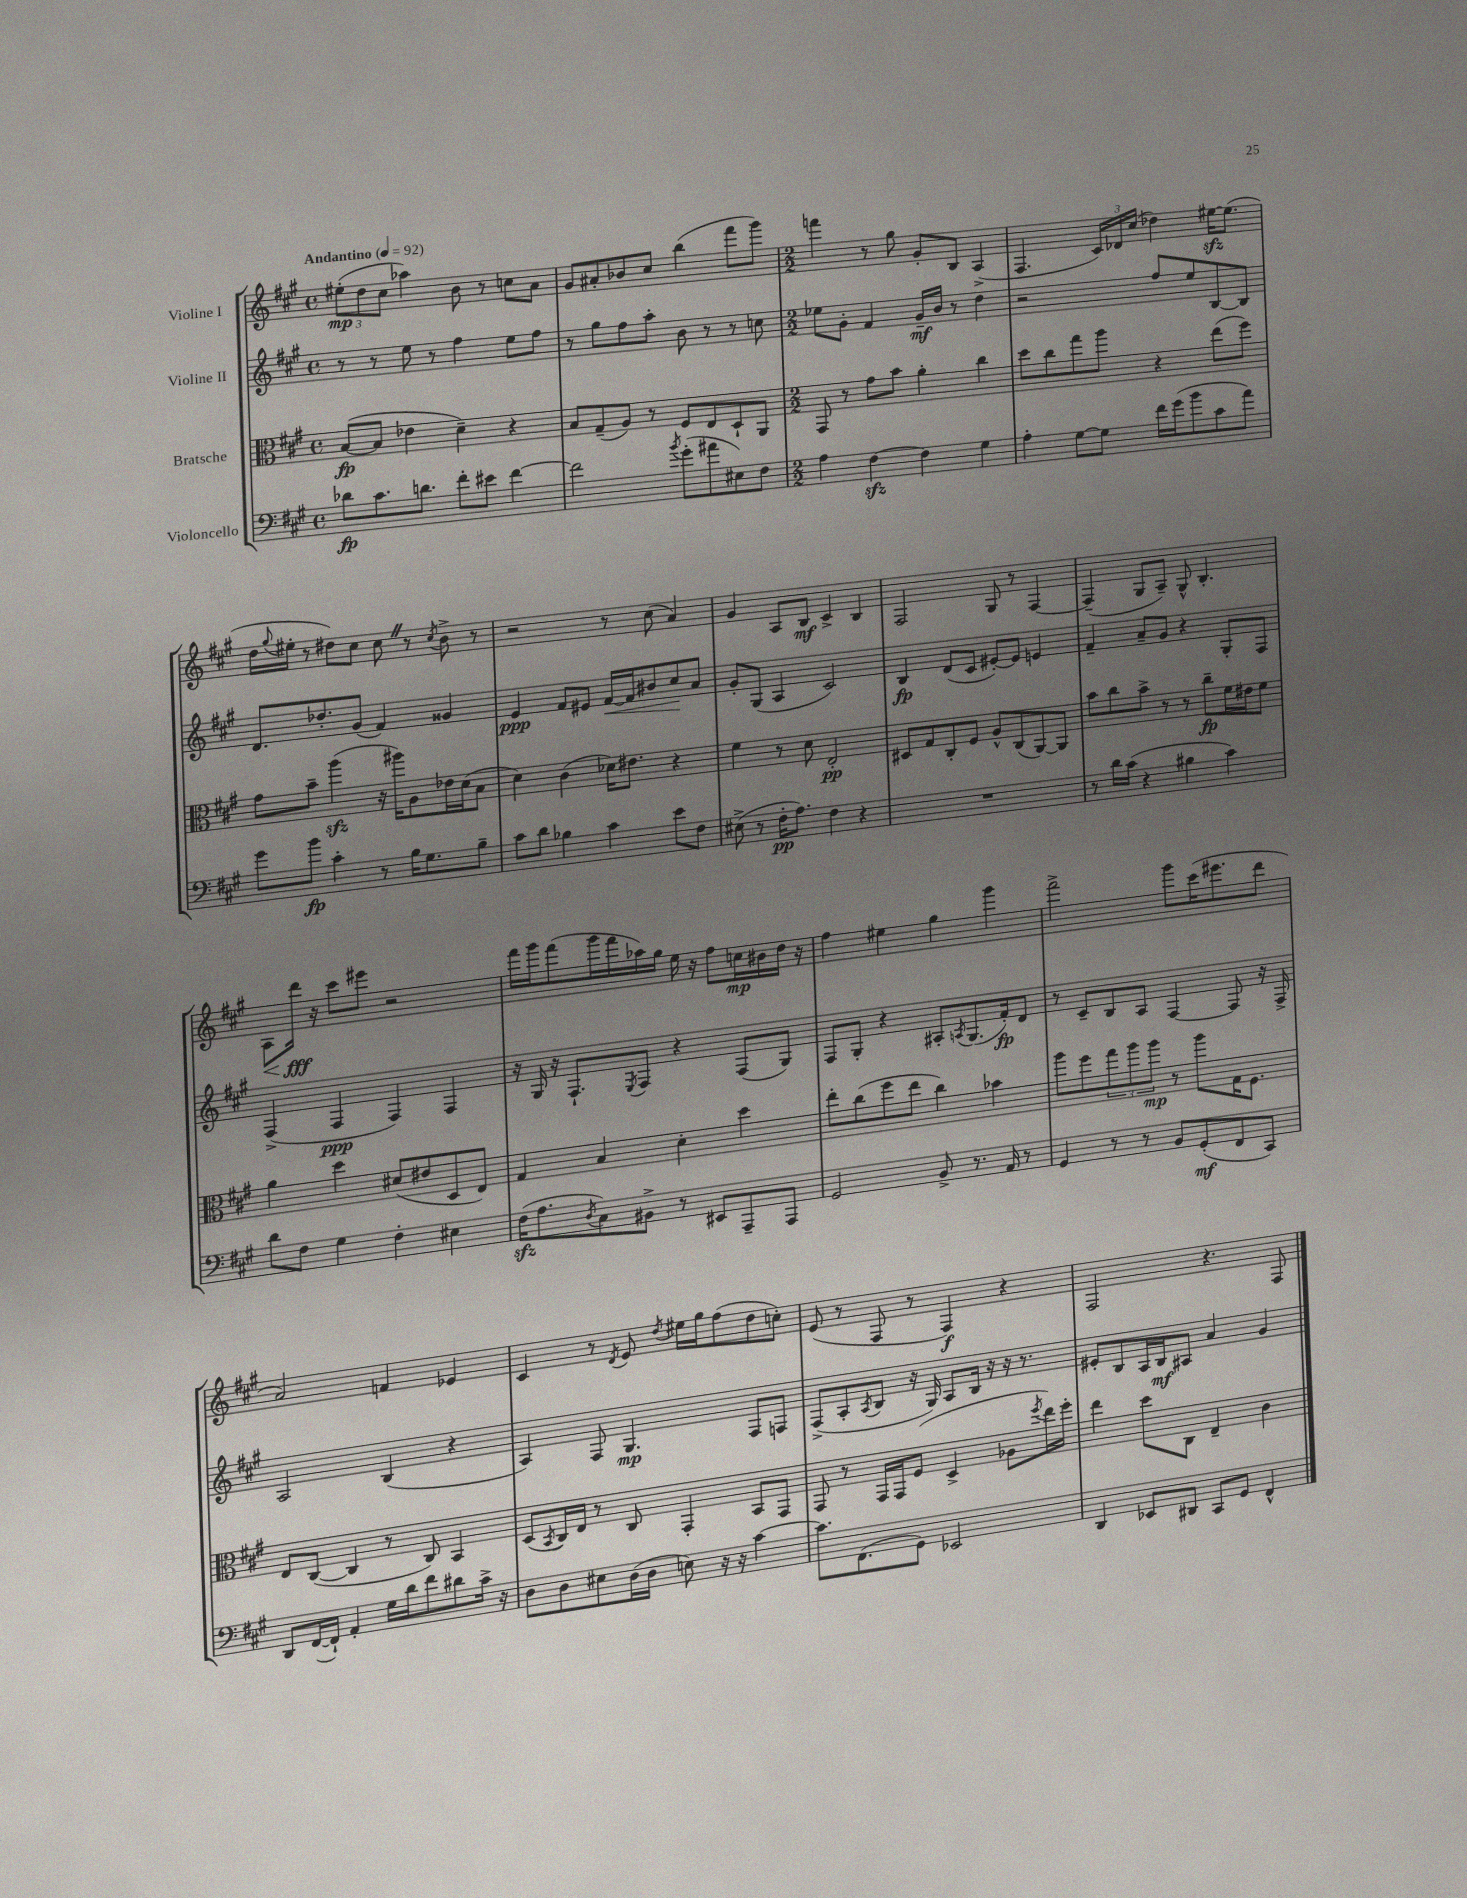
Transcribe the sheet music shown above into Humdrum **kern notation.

**kern	**dynam	**kern	**dynam	**kern	**dynam	**kern	**dynam
*part4	*part4	*part3	*part3	*part2	*part2	*part1	*part1
*staff4	*staff4	*staff3	*staff3	*staff2	*staff2	*staff1	*staff1
*I"Violoncello	*	*I"Bratsche	*	*I"Violine II	*	*I"Violine I	*
*clefF4	*	*clefC3	*	*clefG2	*	*clefG2	*
*k[f#c#g#]	*	*k[f#c#g#]	*	*k[f#c#g#]	*	*k[f#c#g#]	*
*M4/4	*	*M4/4	*	*M4/4	*	*M4/4	*
*met(c)	*	*met(c)	*	*met(c)	*	*met(c)	*
*MM92	*	*MM92	*	*MM92	*	*MM92	*
=1	=1	=1	=1	=1	=1	=1	=1
!	!	!	!	!	!	!LO:TX:a:B:t=Andantino	!
8d-X\L	fp	([8B/L	fp	8r	.	(12ee#X'\L	mp
.	.	.	.	.	.	12dd\	.
8.c#\	.	8B/J]	.	8r	.	.	.
.	.	.	.	.	.	12cc#\J	.
.	.	4e-X\	.	8ee\	.	4aa-X\)	.
8.dn\J	.	.	.	.	.	.	.
.	.	.	.	8r	.	.	.
8f#'\L	.	4d~\)	.	4ff#\	.	8b\	.
8e#X\J	.	.	.	.	.	8r	.
[4f#\	.	4r	.	8ee\L	.	8ccn\L	.
.	.	.	.	8ff#\J	.	8a\J	.
=2	=2	=2	=2	=2	=2	=2	=2
2f#\]	.	8B/L	.	8r	.	8g#/L	.
.	.	(8G#~/	.	8gg#\L	.	8a#X'/	.
.	.	8A/J)	.	8ff#\	.	8b-X/	.
.	.	8r	.	8aa'\J	.	8cc#/J	.
8qb/	.	.	.	.	.	.	.
(8g#'\L	.	8F#/L	.	8b\	.	(4bb\	.
8a#X\	.	8E/	.	8r	.	.	.
8E#X\)	.	8D`/	.	8r	.	8fff#\L	.
8F#\J	.	8AA/J	.	8ccn\	.	8ggg#\J)	.
=3	=3	=3	=3	=3	=3	=3	=3
*M2/2	*	*M2/2	*	*M2/2	*	*M2/2	*
4A\	.	8GG#/	.	8ee-X\L	.	4fffn\	.
.	.	8r	.	8g#'\J	.	.	.
[4F#zz\	.	8g#\L	.	4f#/	.	8r	.
.	.	8b\J	.	.	.	8gg#\	.
4F#\]	.	4a'\	.	16g#~/LL	mf	8g#'/L	.
.	.	.	.	16b/JJ	.	.	.
.	.	.	.	8r	.	8B/J	.
4G#\	.	4cc#\	.	4dd\	.	(4A^/	.
=4	=4	=4	=4	=4	=4	=4	=4
4A'\	.	8dd\L	.	2r	.	4.F#/	.
.	.	8cc#\	.	.	.	.	.
[8G#\L	.	8gg#\	.	.	.	.	.
8G#\J]	.	8aa\J	.	.	.	24c#/LL)	.
.	.	.	.	.	.	24d-X/	.
.	.	.	.	.	.	(24cc#/JJ	.
16f#\LL	.	4r	.	8ff#/L	.	4dd-X\)	.
(16g#\J	.	.	.	.	.	.	.
8b\	.	.	.	8ee/	.	.	.
8c#\	.	(8ee\L	.	[8B/	.	[16ee#Xzz\KL	.
.	.	.	.	.	.	(8.ee#\J]	.
8a\J)	.	8ff#\J)	.	8B/J]	.	.	.
!!LO:LB:g=z
=5	=5	=5	=5	=5	=5	=5	=5
8g#\L	.	8g#\L	.	8.d/L	.	16dd\LL	.
.	.	.	.	.	.	8qqgg#/	.
.	.	.	.	.	.	16ee#X'\JJ	.
8b\J	fp	8b~\J	.	.	.	8r	.
.	.	.	.	8.dd-X'/	.	.	.
4c#'\	.	(4aazz\	.	.	.	8dd#X\L)	.
.	.	.	.	(8g#/J	.	8cc#\J	.
8r	.	16r	.	4f#/)	.	8cc#Z\	.
.	.	16aa#X\KL)	.	.	.	.	.
16B\KL	.	8A\	.	.	.	8r	.
8.G#\	.	.	.	.	.	.	.
.	.	.	.	.	.	8qcc#/	.
.	.	16e-X\L	.	4g##X/	.	8b^\	.
.	.	(16d\J	.	.	.	.	.
8B~\J	.	8B\J	.	.	.	8r	.
=6	=6	=6	=6	=6	=6	=6	=6
8c#\L	.	4d\)	.	4e/	ppp	2r	.
8d\J	.	.	.	.	.	.	.
4B-X\	.	(4c#\	.	8f#/L	.	.	.
.	.	.	.	8e#X/J	.	.	.
!	!	!	!	!	!LO:HP:b	!	!
4c#\	.	16d-X\KL)	.	[16f#/LL	<	8r	.
.	.	8.e#X\J	.	16f#/J]	.	.	.
.	.	.	.	8b#X/	.	(8cc#\	.
8e\L	.	4r	.	8cc#/	.	4a/)	.
8F#\J	.	.	.	8a/J	[	.	.
=7	=7	=7	=7	=7	=7	=7	=7
(8E#X^\	.	4f#\	.	8g#'/L	.	4g#/	.
8r	.	.	.	(8G#/J	.	.	.
16F#'\KL	pp	8r	.	4A/	.	8A/L	.
8.A\J)	.	.	.	.	.	.	.
.	.	8d\	.	.	.	8B/J	mf
4F#\	.	2E'/	pp	2c#/)	.	4c#^/	.
4r	.	.	.	.	.	4B/	.
=8	=8	=8	=8	=8	=8	=8	=8
1r	.	8D#X/L	.	4B/	fp	2F#/	.
.	.	8G#/	.	.	.	.	.
.	.	8C#'/	.	(8d/L	.	.	.
.	.	8F#/J	.	8c#/J	.	.	.
.	.	8A^^/L	.	[8e#X'/L)	.	8G#/	.
.	.	(8C#/	.	8e#/J]	.	8r	.
.	.	[8AA/)	.	4en/	.	[4F#/	.
.	.	8AA/J]	.	.	.	.	.
=9	=9	=9	=9	=9	=9	=9	=9
8r	.	8b\L	.	4f#~/	.	(4F#~/]	.
16d\LL	.	8cc#\	.	.	.	.	.
(16c#\JJ	.	.	.	.	.	.	.
4r	.	8b^\J	.	8a~/L	.	8G#/L	.
.	.	8r	.	8g#/J	.	8A~/J)	.
4B#X\	.	8r	.	4r	.	8G#^^/	.
.	.	8cc#~\L	fp	.	.	4.B'/	.
4c#\)	.	16f#\L	.	8G#'/L	.	.	.
.	.	16e#X\J	.	.	.	.	.
.	.	8f#\J	.	8F#/J	.	.	.
!!LO:LB:g=z
=10	=10	=10	=10	=10	=10	=10	=10
!	!	!	!	!	!	!	!LO:HP:b
8d\L	.	4a\	.	(4F#^/	.	8A\L	<
8F#\J	.	.	.	.	.	16ddd\Jk	fff
.	.	.	.	.	.	16r	[
4G#\	.	4dd\	.	4F#/	ppp	8ccc#\L	.
.	.	.	.	.	.	8eee#X\J	.
4F#'\	.	(8d#X/L	.	4F#/)	.	2r	.
.	.	8e#X/	.	.	.	.	.
4E#X\	.	8D/	.	4F#/	.	.	.
.	.	8E/J)	.	.	.	.	.
=11	=11	=11	=11	=11	=11	=11	=11
(16F#zz\KL	.	4G#/	.	16r	.	16fff#\LL	.
8.A\	.	.	.	16G#/	.	16ggg#\J	.
.	.	.	.	16r	.	(8fff#\	.
.	.	.	.	8.F#`/L	.	.	.
8qD/	.	.	.	.	.	.	.
8C#\)	.	4B/	.	.	.	16ggg#\L	.
.	.	.	.	.	.	16fff#\	.
.	.	.	.	8qE/	.	.	.
8BB#X^\J	.	.	.	8F#/J	.	16aa-X\)	.
.	.	.	.	.	.	16gg#\JJ	.
8r	.	4d'\	.	4r	.	16ee\	.
.	.	.	.	.	.	16r	.
8EE#X/L	.	.	.	.	.	8ff#\L	.
8AAA~/	.	4dd\	.	(8F#/L	.	16ccn\L	mp
.	.	.	.	.	.	16b#X\	.
8AAA/J	.	.	.	8G#/J)	.	16dd\JJ	.
.	.	.	.	.	.	16r	.
=12	=12	=12	=12	=12	=12	=12	=12
2GG#/	.	8ee'\L	.	8F#/L	.	4ff#\	.
.	.	(8cc#\	.	8G#'/J	.	.	.
.	.	8ff#\	.	4r	.	4ee#X\	.
.	.	8ee\J	.	.	.	.	.
8BB^/	.	4cc#\)	.	8A#X'/L	.	4gg#\	.
.	.	.	.	8qAn/	.	.	.
8.r	.	.	.	(8.G#/	.	.	.
.	.	4b-X\	.	.	.	4ggg#\	.
16AA/	.	.	.	16f#'/k)	fp	.	.
8r	.	.	.	8d/J	.	.	.
=13	=13	=13	=13	=13	=13	=13	=13
4GG#/	.	8aa\L	.	8r	.	2fff#^\	.
.	.	8ff#\	.	8c#~/L	.	.	.
8r	.	12gg#\	.	8B/	.	.	.
.	.	12aa\	.	.	.	.	.
8r	.	.	.	8A/J	.	.	.
.	.	12aa\J	mp	.	.	.	.
8BB/L	.	8r	.	[4F#/	.	8ggg#\L	.
(8GG#'/	mf	8aa\L	.	.	.	(16ccc#\K	.
.	.	.	.	.	.	8.eee#X\	.
8FF#/	.	16G#\K	.	8F#/]	.	.	.
.	.	8.F#\J	.	.	.	.	.
8CC#/J)	.	.	.	16r	.	8ddd\J	.
.	.	.	.	16F#^/	.	.	.
!!LO:LB:g=z
=14	=14	=14	=14	=14	=14	=14	=14
8DD/L	.	8E/L	.	2A/	.	2a/)	.
([16FF#/L	.	([8C#/J	.	.	.	.	.
16FF#`/JJ])	.	.	.	.	.	.	.
4AA'/	.	4C#/]	.	.	.	.	.
16G#\LL	.	8r	.	(4B/	.	4fn/	.
16d\J	.	.	.	.	.	.	.
8f#\	.	8C#/)	.	.	.	.	.
8d#X\	.	4BB/	.	4r	.	4e-X/	.
16c#^\Jk	.	.	.	.	.	.	.
16r	.	.	.	.	.	.	.
=15	=15	=15	=15	=15	=15	=15	=15
8D\L	.	(8D/L	.	4A/)	.	4c#/	.
.	.	8qBB/	.	.	.	.	.
8D\	.	16C#/L)	.	.	.	.	.
.	.	16E/JJ	.	.	.	.	.
8E#X\	.	8r	.	8F#/	.	8r	.
.	.	.	.	.	.	8qd/	.
(16D\L	.	8C#/	.	4.G#/	mp	8e/	.
16D\JJ	.	.	.	.	.	.	.
.	.	.	.	.	.	8qdd/	.
8En\)	.	4GG#'/	.	.	.	16ee#X\LL	.
.	.	.	.	.	.	16gg#\J	.
16r	.	.	.	.	.	(8ff#\	.
16r	.	.	.	.	.	.	.
[4c#\	.	8BB/L	.	8F#/L	.	8dd\	.
.	.	8GG#/J	.	8Fn/J	.	8ccn'\J)	.
=16	=16	=16	=16	=16	=16	=16	=16
8.c#\L]	.	8GG#/	.	(8F#^/L	.	(8e/	.
.	.	8r	.	8A'/	.	8r	.
(8.FF#\	.	.	.	.	.	.	.
.	.	.	.	8qA/	.	.	.
.	.	16GG#/LL	.	8B/J	.	8F#/	.
.	.	16GG#/J	.	.	.	.	.
8GG#\J)	.	(8F#/J	.	16r	.	8r	.
.	.	.	.	16G#/)	.	.	.
2EE-X/	.	4D^/	.	8A/L	.	4F#/)	f
.	.	.	.	16B/Jk	.	.	.
.	.	.	.	16r	.	.	.
.	.	8A-X\L	.	16r	.	4r	.
.	.	.	.	8.r	.	.	.
.	.	8qff#/	.	.	.	.	.
.	.	16ee\L)	.	.	.	.	.
.	.	16ff#'\JJ	.	.	.	.	.
=17	=17	=17	=17	=17	=17	=17	=17
4DD/	.	4ee\	.	8e#X'/L	.	2F#/	.
.	.	.	.	8B/	.	.	.
8EE-X/L	.	8dd\L	.	16A/L	.	.	.
.	.	.	.	16B/J	mf	.	.
8DD#X/J	.	8C#\J	.	8A#X/J	.	.	.
8CC#/L	.	4E~/	.	4a/	.	4.r	.
8GG#/J	.	.	.	.	.	.	.
4FF#^^/	.	4c#\	.	4g#/	.	.	.
.	.	.	.	.	.	8F#/	.
==	==	==	==	==	==	==	==
*-	*-	*-	*-	*-	*-	*-	*-
